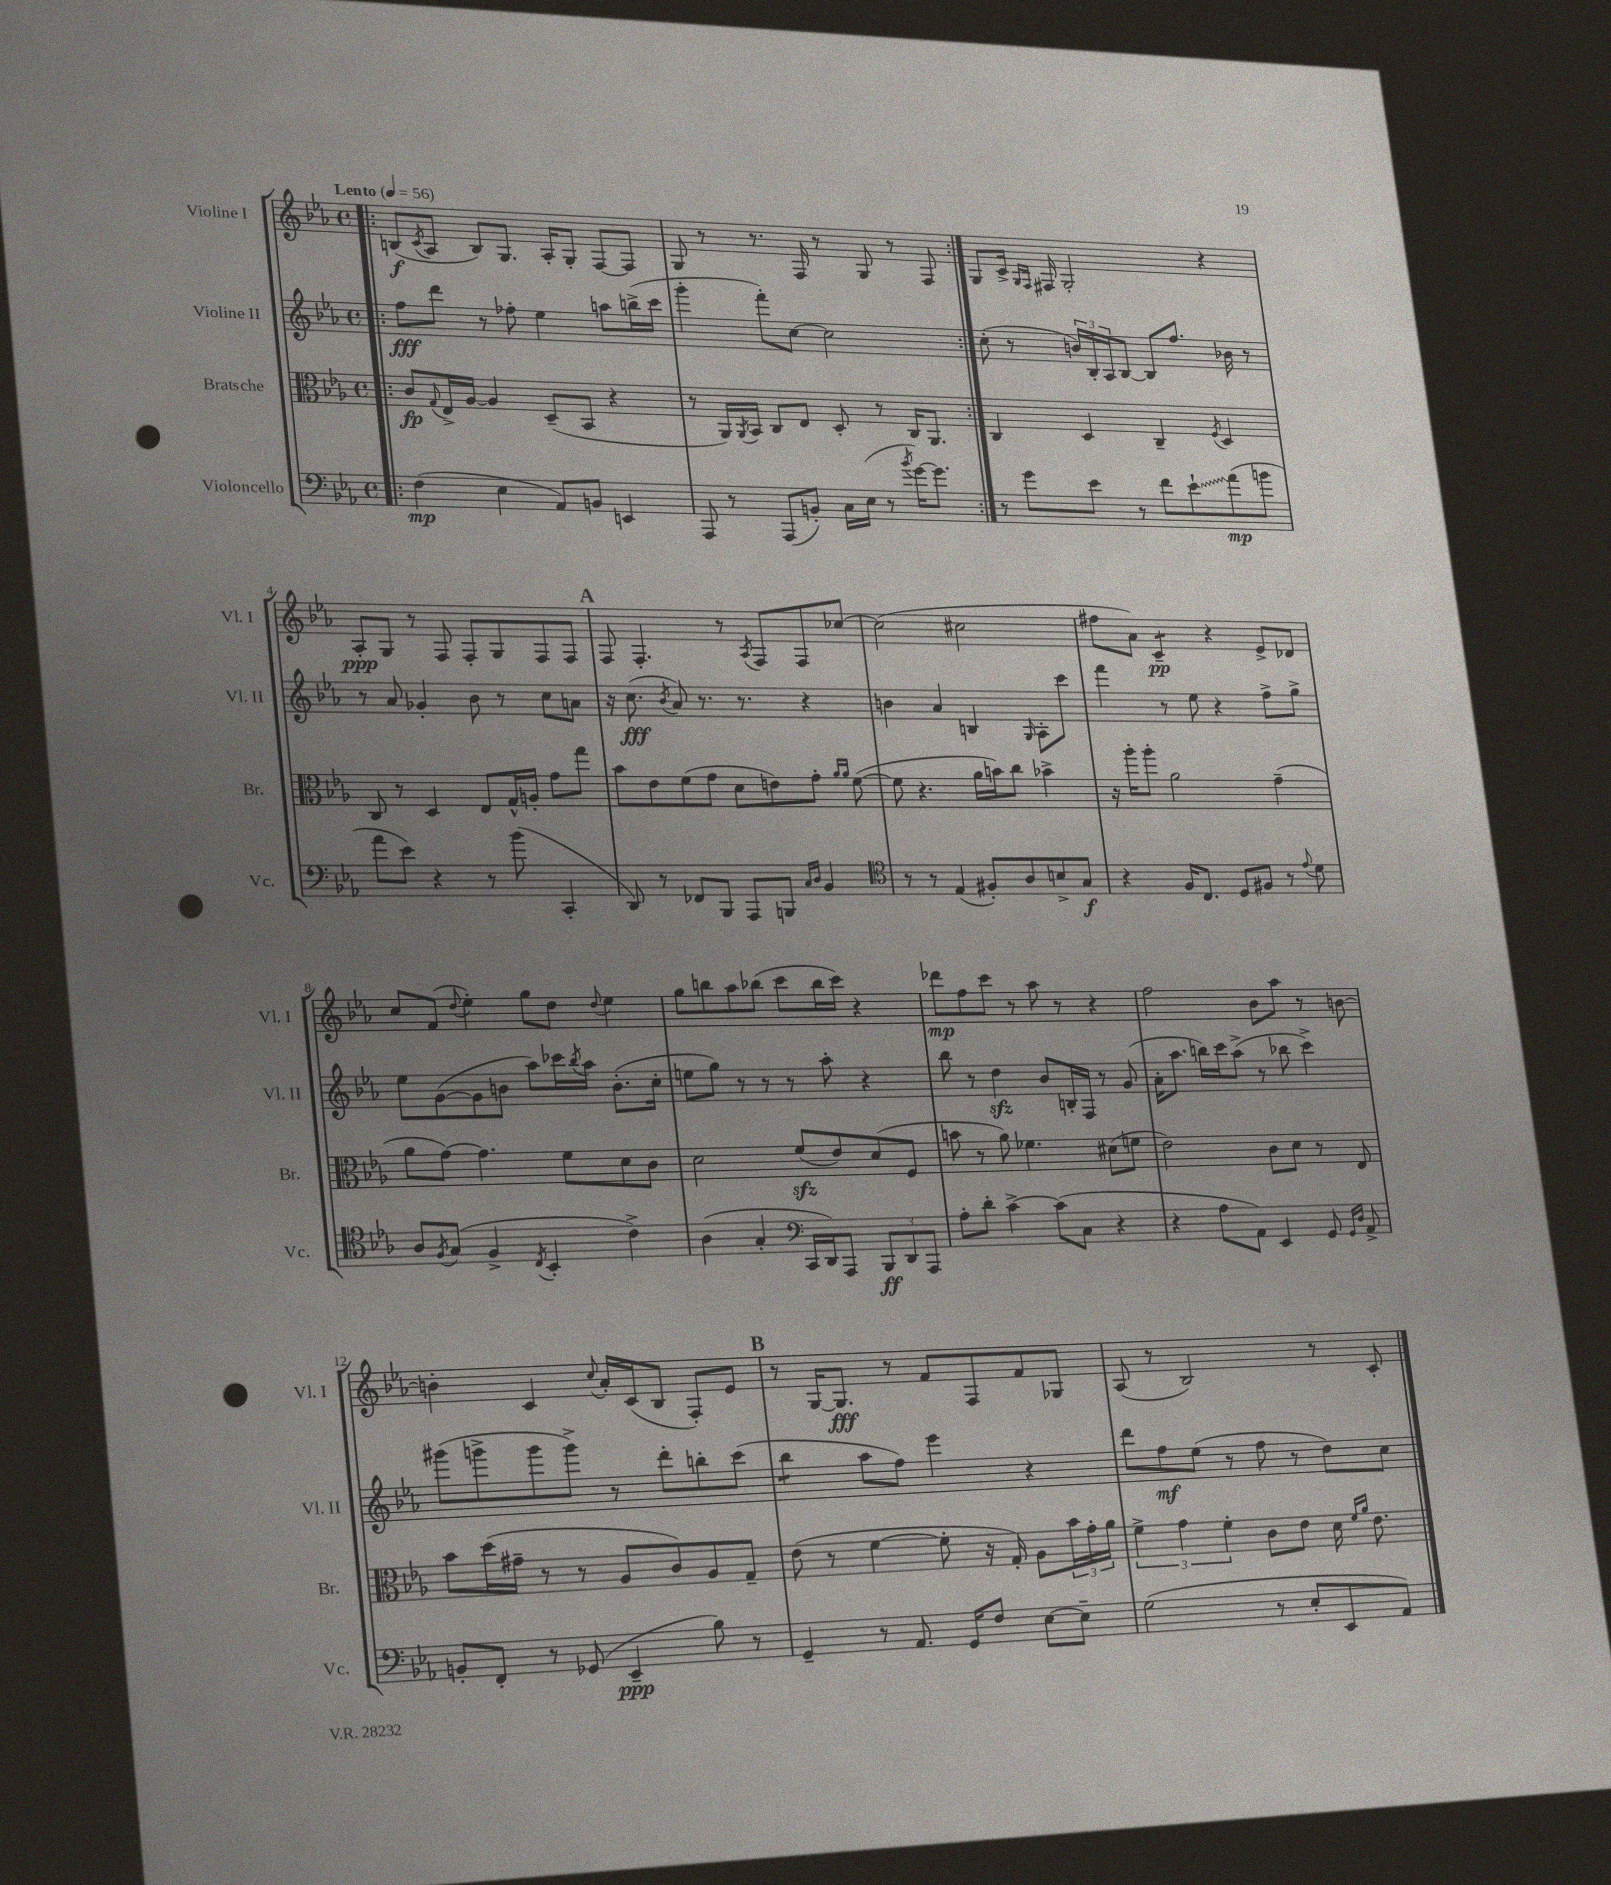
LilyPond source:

<<
\new StaffGroup <<
\new Staff = "s0" \with { instrumentName = "Violine I" shortInstrumentName = "Vl. I" } {
    \clef treble \key ees \major \defaultTimeSignature \time 4/4 \tempo "Lento" 4 = 56
    \repeat volta 2 { \bar ".|:" b8\f( \acciaccatura { c'8 } aes8 b8) g8. aes16-. g8-. f8~ f8 |
    g8 r8 r8. f16 r8 g8 r8 f8 | }
    g8 c'16-> \grace { g16 f16 } fis16 g2-. r4 |
    aes8-.\ppp g8 r8 f8 f8-. g8 f8 f8 |
    \mark \markup { \bold "A" } f8 f4.-. r8 \acciaccatura { aes8 } f8 f8 ces''8~ |
    ces''2( cis''2 |
    fis''8 aes'8) c'4:8--\pp r4 ees'8-> des'8 |
    c''8 f'8( \appoggiatura { d''8 } ees''4-.) g''8 d''8 \appoggiatura { d''8 } ees''4 |
    g''8 b''8 aes''8 bes''8( c'''8 bes''16 c'''16) r4 |
    des'''8\mp f''8 c'''8 r8 aes''8 r8 r4 |
    f''2 bes'8 aes''8 r8 b'8~ |
    b'4-. c'4 \appoggiatura { c''8 } aes'16-. c'16( bes8 f8-.) ees'8 |
    \mark \markup { \bold "B" } r8 g16~ g8.\fff r8 f'8 f8 f'8 ges8 |
    aes8( r8 bes2) r8 c'8-. \bar "|." |
}
\new Staff = "s1" \with { instrumentName = "Violine II" shortInstrumentName = "Vl. II" } {
    \clef treble \key ees \major \defaultTimeSignature \time 4/4
    \repeat volta 2 { \bar ".|:" f''8\fff d'''8 r8 fes''8-. ees''4 a''8 b''16->( c'''16 |
    g'''4-. f'''8-.) c''8~ c''2 | }
    c''8-.( r8 \tuplet 3/2 { b'16) bes16-. aes16 } bes8~ bes8 f''8. bes'16 r8 |
    r8 aes'8 ges'4-. bes'8 r8 c''8 a'8 |
    \mark \markup { \bold "A" } r16 c''8.\fff( \acciaccatura { bes'8 } aes'8) r8. r8. r4 |
    b'4 aes'4 b4 \grace { g16 } aes8-. c'''8 |
    f'''4 r8 ees''8 r4 f''8-> g''8-> |
    ees''8 g'8~( g'8 b'8 aes''8) ces'''16 \acciaccatura { bes''8 } aes''16 b'8.-.( c''16-. |
    e''8 g''8) r8 r8 r8 aes''8-. r4 |
    bes''8 r8 d''4\sfz bes'8 b16-. f16 r8 g'8( |
    aes'16-. aes''8. b''16) c'''16 aes''8->( r8 bes''8 c'''4->) |
    gis'''8( g'''8-> g'''8 g'''8->) r8 d'''8-. b''8-. c'''8( |
    \mark \markup { \bold "B" } bes''4:8 aes''8 f''8) ees'''4 r4 |
    d'''8 f''8\mf ees''8( r8 f''8 r8 d''8) c''8 \bar "|." |
}
\new Staff = "s2" \with { instrumentName = "Bratsche" shortInstrumentName = "Br." } {
    \clef alto \key ees \major \defaultTimeSignature \time 4/4
    \repeat volta 2 { \bar ".|:" c'8\fp \appoggiatura { g8 } ees16-> aes16~ aes4 d8--( bes,8 r4 |
    r8 aes,16) \acciaccatura { aes,8 } bes,16 c8 ees8 d8-. r8 c16 aes,8. | }
    c4 d4 c4-- \acciaccatura { f8 } d4 |
    c8 r8 d4 ees8 g16-^ a16-. g'8 g''8 |
    \mark \markup { \bold "A" } bes'8 ees'8 f'8( g'8 d'8 e'8) g'8-. \grace { aes'16 aes'16 } f'8~( |
    f'8 r4. aes'16 b'16) c''8 bes'4-> |
    r16 aes''16-. aes''8-. aes'2 g'4--( |
    aes'8 g'8~) g'4. f'8 d'8 c'8 |
    d'2 f'8\sfz( ees'8) d'8( f8 |
    b'8 r8 aes'8) fes'4. dis'8( f'8 |
    ees'2) c'8 d'8 r8 ees8 |
    bes'8 d''16( gis'16-- r8 r8 aes8 c'8) aes8 g8-- |
    \mark \markup { \bold "B" } ees'8( r8 f'4~ f'8-. r16 g16-.) aes8 \tuplet 3/2 { bes'16 g'16-. aes'16 } |
    \tuplet 3/2 { f'4-> g'4 f'4-. } c'8 ees'8 d'16 \grace { f'16 aes'16 } ees'8. \bar "|." |
}
\new Staff = "s3" \with { instrumentName = "Violoncello" shortInstrumentName = "Vc." } {
    \clef bass \key ees \major \defaultTimeSignature \time 4/4
    \repeat volta 2 { \bar ".|:" f4\mp( ees4 aes,8) b,8 e,4 |
    aes,,8 r8 aes,,8( b,8-.) c16 ees16( r8 \acciaccatura { bes'8 } g'16~) g'8. | }
    r8 g'8 ees'8 r8 f'8 \once \override Glissando.style = #'zigzag ees'8-!\glissando aes'8\mp( b'8 |
    aes'8 ees'8) r4 r8 bes'8( c,4-. |
    \mark \markup { \bold "A" } d,8) r8 fes,8 bes,,8 aes,,8 b,,8 \grace { c16 d16 } bes,4 |
    \clef tenor r8 r8 ees4( fis8-.) aes8 b8-> g8\f |
    r4 f16 c8. d8 fis8 r8 \appoggiatura { ees'8 } d'8 |
    aes8 \acciaccatura { f8 } g8( f4-> \acciaccatura { c8 } bes,4-. c'4->) |
    aes4( g4-. \clef bass c,16 d,16) aes,,8 \tuplet 3/2 { bes,,8\ff d,8 aes,,8 } |
    aes8-. d'8-. c'4~-> c'8( c8 r4 |
    r4 aes8 aes,8) ees,4 g,8 \grace { g,16 d16 } aes,8-> |
    b,8-. f,8-. r8 ges,8( ees,4--\ppp bes8) r8 |
    \mark \markup { \bold "B" } g,4-- r8 aes,8. g,16 f8 ees8~ ees8-- |
    g2( r8 ees8-. ees,8 aes,8) \bar "|." |
}
>>
>>
